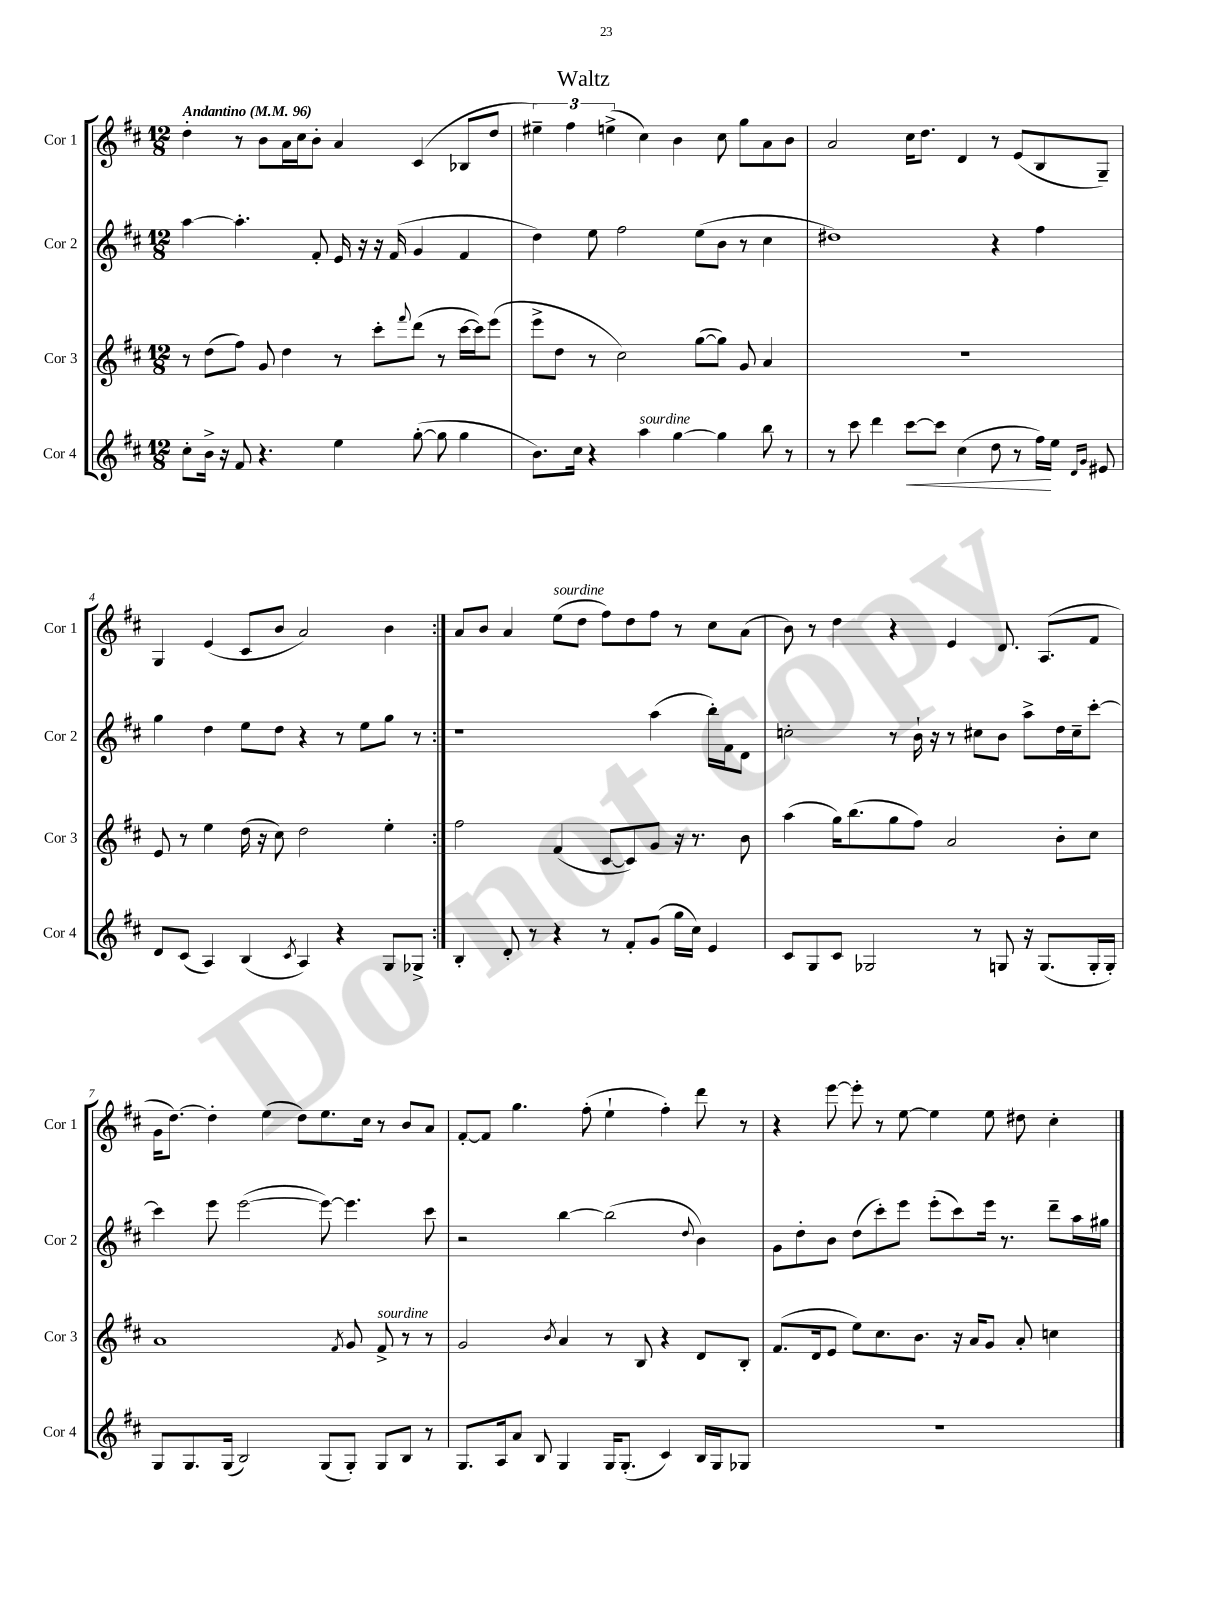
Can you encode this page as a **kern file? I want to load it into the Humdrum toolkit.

**kern	**kern	**kern	**kern
*staff4	*staff3	*staff2	*staff1
*clefG2	*clefG2	*clefG2	*clefG2
*k[f#c#]	*k[f#c#]	*k[f#c#]	*k[f#c#]
*M12/8	*M12/8	*M12/8	*M12/8
*MM96	*MM96	*MM96	*MM96
8cc#'\L	8r	[4aa\	4dd'\
16b^\Jk	(8dd\L	.	.
16r	.	.	.
8f#/	8ff#\J)	4.aa'\]	8r
4.r	8g/	.	8b\L
.	4dd\	.	16a\L
.	.	.	16cc#\J
.	.	8f#'/	8b'\J
4ee\	8r	16e/	4a/
.	.	16r	.
.	8ccc#'\L	16r	.
.	.	(16f#/	.
.	8qqfff#/	.	.
([8gg'\	(8ddd\J	4g/	(4c#/
8gg\]	8r	.	.
4gg\	[16ccc#\LL	4f#/	8B-/L
.	16ccc#\]J)	.	.
.	(8eee\J	.	8dd/J
=	=	=	=
8.b\L)	8eee^\L	4dd\)	6ee#~\)
.	8dd\J	.	.
.	.	.	6ff#\
16cc#\Jk	.	.	.
4r	8r	8ee\	.
.	.	.	(6ee^\
.	2cc#\)	2ff#\	.
4aa\	.	.	4cc#\)
[4gg\	.	.	4b\
.	([8gg\L	(8ee\L	.
4gg\]	8gg\]J)	8b\J	8cc#\
.	8g/	8r	8gg\L
8bb\	4a/	4cc#\	8a\
8r	.	.	8b\J
=	=	=	=
8r	1.r	1dd#)	2a/
8ccc#\	.	.	.
4ddd\	.	.	.
[8ccc#\L	.	.	16cc#\LK
.	.	.	8.dd\J
8ccc#\]J	.	.	.
(4cc#\	.	.	4d/
8dd\	.	4r	8r
8r	.	.	(8e/L
16ff#\LL)	.	4ff#\	8B/
16ee\JJ	.	.	.
16qqd/LL	.	.	.
16qqg/JJ	.	.	.
8e#/	.	.	8G~/J)
=	=	=	=
8d/L	8e/	4gg\	4G/
(8c#/J	8r	.	.
4A/)	4ee\	4dd\	(4e/
(4B/	(16dd\	8ee\L	8c#/L
.	16r	.	.
.	8cc#\)	8dd\J	8b/J
8qc#/	.	.	.
4A/)	2dd\	4r	2a/)
4r	.	8r	.
.	.	8ee\L	.
8G/L	4ee'\	8gg\J	4b\
8G-^/J	.	8r	.
=:|!	=:|!	=:|!	=:|!
4B'/	2ff#\	1r	8a/L
.	.	.	8b/J
8d'/	.	.	4a/
8r	.	.	.
4r	(4f#/	.	(8ee\L
.	.	.	8dd\J
8r	[8c#/L	.	8ff#\L)
8f#'/L	8c#/])	.	8dd\
(8g/J	8g/J	(4aa\	8ff#\J
16gg\LL	16r	.	8r
16cc#\JJ)	8.r	.	.
4e/	.	16bb'\LL)	8cc#\L
.	.	16f#\J	.
.	8b\	8d\J	(8a\J
=	=	=	=
8c#/L	(4aa\	2cc'\	8b\)
8G/	.	.	8r
8c#/J	16gg\LK)	.	4dd\
.	(8.bb\	.	.
2G-/	.	.	.
.	8gg\	8r	4r
.	8ff#\J)	16b`\	.
.	.	16r	.
.	2a/	8r	4e/
8r	.	8cc#\L	.
8G/	.	8b\J	8.d/
16r	.	8aa^\L	.
(8.G/L	.	.	(8.A/L
.	8b'\L	16dd\L	.
.	.	16cc#~\J	.
16G'/L	8cc#\J	[8ccc#'\J	8f#/J
16G'/JJ)	.	.	.
=	=	=	=
8G/L	1a	4ccc#\]	16g\LK
.	.	.	[8.dd\J)
8.G/	.	.	.
.	.	8eee\	4dd'\]
(16G/Jk	.	.	.
2B/)	.	([2eee\	.
.	.	.	(4ee\
.	.	.	8dd\L)
(8G/L	.	8eee\_)	8.ee\
.	8qf#/	.	.
8G'/J)	8g/	4.eee\]	.
.	.	.	16cc#\Jk
8G/L	8f#^/	.	8r
8B/J	8r	.	8b/L
8r	8r	8ccc#\	8a/J
=	=	=	=
8.G/L	2g/	2r	[8f#'/L
.	.	.	8f#/]J
16A/k	.	.	.
8a/J	.	.	4.gg\
8B/	.	.	.
.	8qb/	.	.
4G/	4a/	[4bb\	.
.	.	.	(8ff#'\
16G/LK	8r	(2bb\]	4ee`\
(8.G'/J	.	.	.
.	8B/	.	.
4c#/)	4r	.	4ff#'\)
.	.	8qqdd/	.
16B/LL	8d/L	4b\)	8ddd\
16G/J	.	.	.
8G-/J	8B'/J	.	8r
=	=	=	=
1.r	(8.f#/L	8g\L	4r
.	.	8dd'\	.
.	16d/k	.	.
.	8e/J	8b\J	[8eee\
.	8ee\L)	(8dd\L	8eee'\]
.	8.cc#\	8ccc#'\)	8r
.	.	8eee\J	[8ee\
.	8.b\J	.	.
.	.	(8eee'\L	4ee\]
.	16r	8ccc#\)	.
.	16a/LK	.	.
.	8g/J	16eee\Jk	8ee\
.	.	8.r	.
.	8a'/	.	8dd#\
.	4cc\	8ddd~\L	4cc#'\
.	.	16aa\L	.
.	.	16gg#\JJ	.
==	==	==	==
*-	*-	*-	*-
